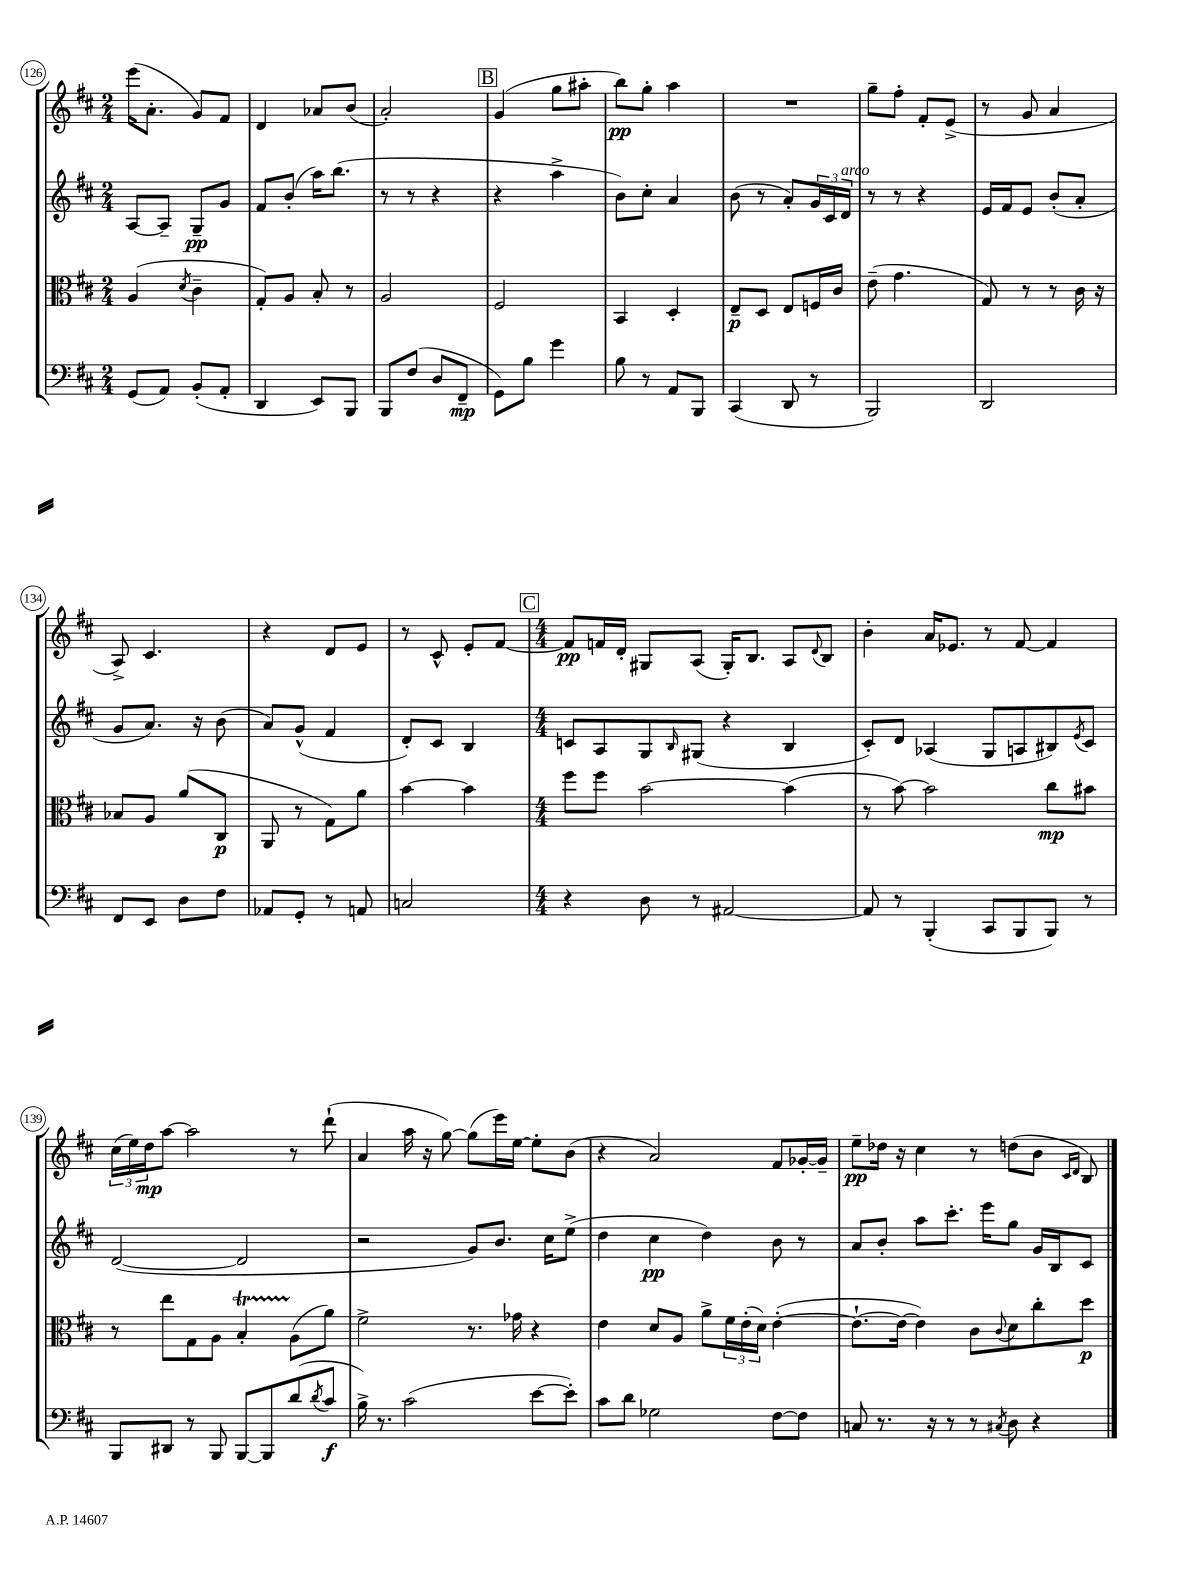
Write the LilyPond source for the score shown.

<<
\new StaffGroup <<
\new Staff = "s0" {
    \clef treble \key d \major \numericTimeSignature \time 2/4
    e'''16( a'8.-. g'8) fis'8 |
    d'4 aes'8 b'8( |
    a'2-.) |
    \mark \markup { \box "B" } g'4( g''8 ais''8-. |
    b''8\pp) g''8-. a''4 |
    R2 |
    g''8-- fis''8-. fis'8-. e'8->( |
    r8 g'8 a'4 |
    a8->) cis'4. |
    r4 d'8 e'8 |
    r8 cis'8-^ e'8-. fis'8~ |
    \mark \markup { \box "C" } \numericTimeSignature \time 4/4 fis'8\pp f'16 d'16-. gis8 a8( gis16-.) b8. a8 \appoggiatura { d'8 } b8 |
    b'4-. a'16 ees'8. r8 fis'8~ fis'4 |
    \tuplet 3/2 { cis''16( e''16) d''16\mp } a''8~ a''2 r8 d'''8-!( |
    a'4 a''16 r16 g''8~) g''8( e'''16) e''16~ e''8-. b'8( |
    r4 a'2) fis'8 ges'16~-. ges'16-- |
    e''8--\pp des''16 r16 cis''4 r8 d''8( b'8 \grace { cis'16 d'16 } b8) \bar "|." |
}
\new Staff = "s1" {
    \clef treble \key d \major \numericTimeSignature \time 2/4
    a8~ a8-- g8--\pp g'8 |
    fis'8 b'8-.( a''16) b''8.( |
    r8 r8 r4 |
    \mark \markup { \box "B" } r4 a''4-> |
    b'8) cis''8-. a'4 |
    b'8( r8 a'8-.) \tuplet 3/2 { g'16 cis'16 d'16^\markup { \italic "arco" } } |
    r8 r8 r4 |
    e'16 fis'16 e'8 b'8-.( a'8-. |
    g'8 a'8.) r16 b'8( |
    a'8) g'8-^( fis'4 |
    d'8-.) cis'8 b4 |
    \mark \markup { \box "C" } \numericTimeSignature \time 4/4 c'8 a8 g8 \grace { b16 } gis8( r4 b4 |
    cis'8-.) d'8 aes4( g8 a8 bis8) \acciaccatura { e'8 } cis'8 |
    d'2~( d'2 |
    r2 g'8) b'8. cis''16 e''8->( |
    d''4 cis''4\pp d''4) b'8 r8 |
    a'8 b'8-. a''8 cis'''8.-. e'''16 g''8 g'16 b16 cis'8 \bar "|." |
}
\new Staff = "s2" {
    \clef alto \key d \major \numericTimeSignature \time 2/4
    a4( \acciaccatura { d'8 } cis'4-- |
    g8-.) a8 b8-. r8 |
    a2 |
    \mark \markup { \box "B" } fis2 |
    b,4 d4-. |
    e8--\p d8 e8 f16 cis'16 |
    e'8--( g'4. |
    g8) r8 r8 cis'16 r16 |
    bes8 a8 a'8( cis8\p |
    a,8 r8 g8) a'8 |
    b'4~ b'4 |
    \mark \markup { \box "C" } \numericTimeSignature \time 4/4 fis''8 fis''8 b'2~ b'4( |
    r8 b'8~) b'2 cis''8\mp bis'8 |
    r8 e''8 g8 a8 b4-.\startTrillSpan a8\stopTrillSpan( a'8) |
    fis'2-> r8. ges'16 r4 |
    e'4 d'8 a8 a'8-> \tuplet 3/2 { fis'16 e'16-.( d'16) } e'4~-.( |
    e'8.~-! e'16~ e'4) cis'8 \appoggiatura { cis'8 } d'8 cis''8-. d''8\p \bar "|." |
}
\new Staff = "s3" {
    \clef bass \key d \major \numericTimeSignature \time 2/4
    g,8( a,8) b,8-.( a,8-. |
    d,4 e,8) b,,8 |
    b,,8 fis8( d8 fis,8--\mp |
    \mark \markup { \box "B" } g,8) b8 g'4 |
    b8 r8 a,8 b,,8 |
    cis,4( d,8 r8 |
    b,,2) |
    d,2 |
    fis,8 e,8 d8 fis8 |
    aes,8 g,8-. r8 a,8 |
    c2 |
    \mark \markup { \box "C" } \numericTimeSignature \time 4/4 r4 d8 r8 ais,2~ |
    ais,8 r8 b,,4-.( cis,8 b,,8 b,,8) r8 |
    b,,8 dis,8 r8 b,,8 b,,8~ b,,8 d'8( \acciaccatura { d'8 } cis'8\f |
    b16->) r8. cis'2( e'8~ e'8-.) |
    cis'8 d'8 ges2 fis8~ fis8 |
    c8 r8. r16 r8 r8 \acciaccatura { cis8 } d8 r4 \bar "|." |
}
>>
>>
\layout { \context { \Score currentBarNumber = #126 \override BarNumber.stencil = #(make-stencil-circler 0.1 0.3 ly:text-interface::print) } }
